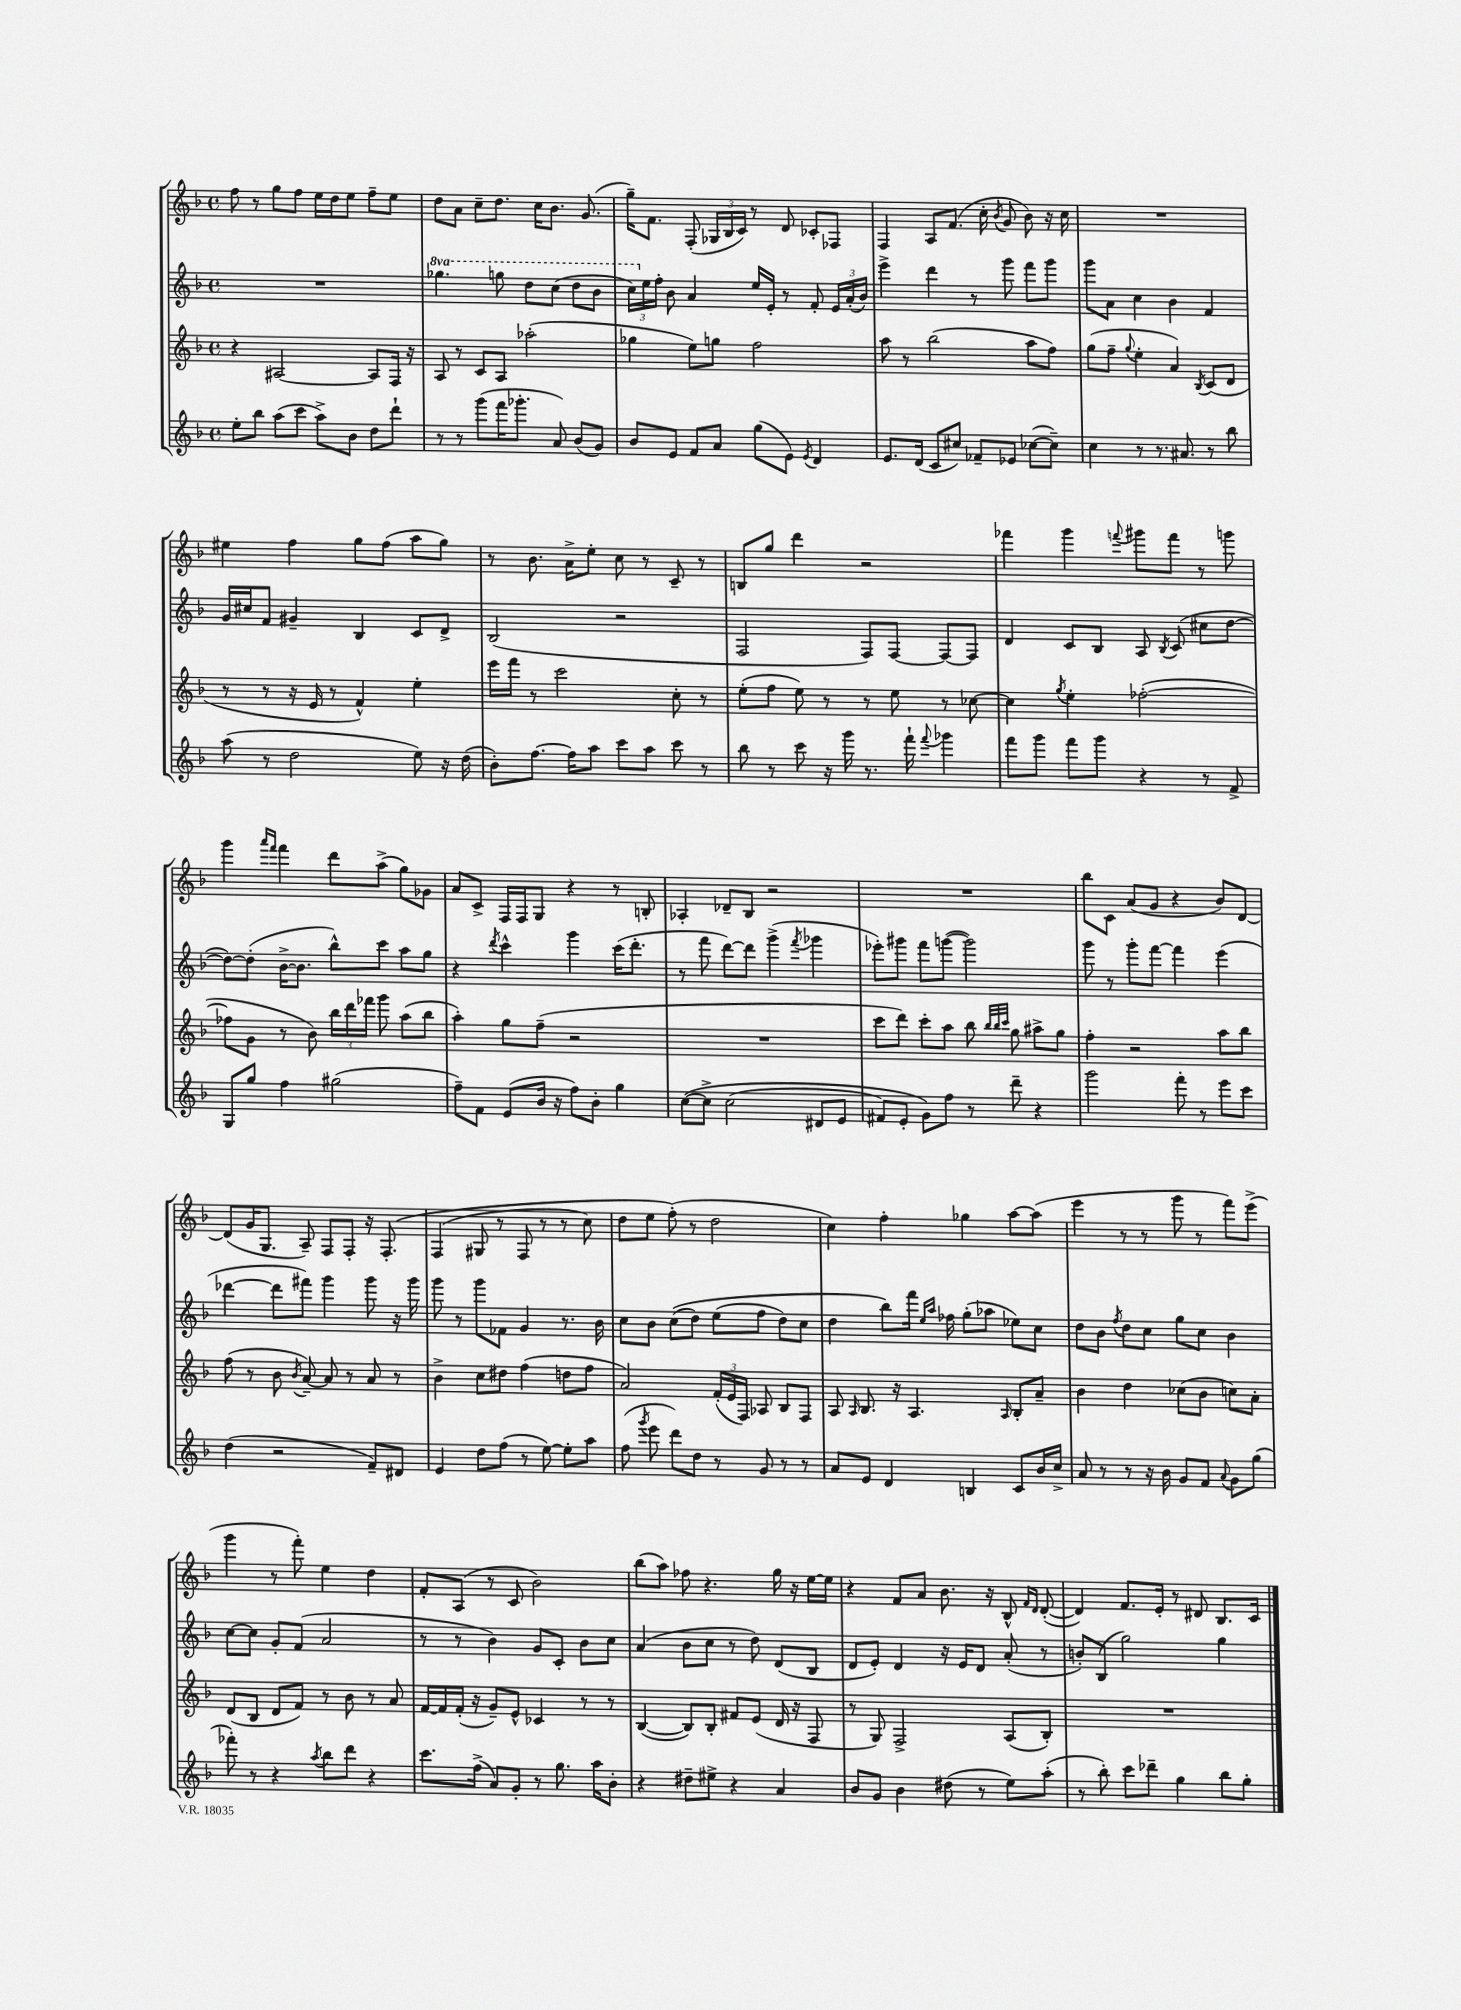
<<
\new StaffGroup <<
\new Staff = "s0" {
    \clef treble \key f \major \defaultTimeSignature \time 4/4
    \autoBeamOff f''8 r8 g''8[ f''8] e''16[ d''16 e''8] f''8[-- e''8] |
    d''8[ a'8] c''8[-- d''8.] c''16[ bes'8.] g'8.( |
    g''16[--) f'8.] f8-.( \tuplet 3/2 { ges16[ bes16 c'16]) } r8 d'8 ces'8[-. fes8] |
    f4 a8[ f'8.]( c''16-. \acciaccatura { bes'8 } g'8 bes'8) r16 c''16 |
    R1 |
    eis''4 f''4 g''8[ f''8]( a''8[ g''8]) |
    r8 bes'8. a'16[-> e''8]-. c''8 r8 c'8-- r8 |
    b8[ g''8] d'''4 r2 |
    fes'''4 g'''4 \appoggiatura { f'''8 } gis'''8[ f'''8] r8 g'''8 |
    g'''4 \grace { a'''16[ f'''16] } f'''4 d'''8[ a''8]->( g''8[) ges'8] |
    a'8[ c'8]-> f16[ f16 g8] r4 r8 b8-. |
    aes4-. des'8[-- bes8] r2 |
    R1 |
    bes''8[ c'8] a'8[( g'8] r4 bes'8[) d'8]~ |
    d'8[( g'16 g8.] a8--) f8[ f8]-. r16 f8.-.\( |
    f4( gis8 r8 f8 r8 r8 c''8) |
    d''8[ e''8] f''8-.(\) r8 d''2 |
    c''4) f''4-. ges''4 a''8[~ a''8]( |
    e'''4 r8 r8 g'''8 r8 f'''8[) e'''8]->( |
    g'''4 r8 f'''8-.) e''4 d''4 |
    f'8[-. a8]( r8 c'8 bes'2) |
    bes''8[( a''8]) fes''8 r4. g''16 r16 e''16[~ e''16] |
    r4 f'8[ a'8] bes'8. r16 bes8-^ \grace { f'16[ d'16] } d'8~-.( |
    d'4) f'8.[ e'16]-. r8 dis'8 bes8.[ c'16] \bar "|." |
}
\new Staff = "s1" {
    \clef treble \key f \major \defaultTimeSignature \time 4/4 \set Staff.ottavationMarkups = #ottavation-simple-ordinals
    \autoBeamOff R1 |
    \ottava #1 ges'''4. g'''8 d'''8[ c'''8]( d'''8[ bes''8] |
    \tuplet 3/2 { c'''16[) \ottava #0 e''16 f''16]-. } bes'8 a'4 e''16[ e'16]-. r8 f'8-. \tuplet 3/2 { e'16[ a'16-.( bes'16]) } |
    e'''4-> d'''4 r8 g'''8 f'''8[ g'''8] |
    g'''8[ a'8] c''4 bes'4 f'4 |
    g'16[ cis''16 f'8] gis'4-- bes4 c'8[ d'8]-> |
    bes2( r2 |
    f2 f8[) f8]~ f8[~ f8] |
    d'4 c'8[ bes8] a8 \acciaccatura { bes8 } c'8( cis''8[ d''8]~ |
    d''8[~) d''8]-.( bes'16[~-> bes'8.] bes''8[-^) c'''8] a''8[ g''8] |
    r4 \acciaccatura { d'''8 } c'''4-^ g'''4 c'''16[( d'''8.]-. |
    r8 f'''8 d'''8[~) d'''8] g'''4->( \acciaccatura { f'''8 } ges'''4 |
    ees'''8[-.) gis'''8] f'''8[ g'''8]~( g'''2) |
    g'''8 r8 g'''8[-. f'''8]~ f'''4 e'''4( |
    des'''4~ des'''8[ fis'''8]) g'''4 g'''8 r16 g'''16 |
    g'''8 r8 g'''8[ fes'8] g'4 r8. bes'16 |
    c''8[ bes'8] c''8[(\( d''8]) e''8[( f''8] d''8[) c''8] |
    d''4 bes''8[\) f'''16] \grace { e''16[ a''16] } fes''16 g''8[-.( aes''8] ees''8[) c''8] |
    d''8[ bes'8] \acciaccatura { f''8 } d''8[ c''8] g''8[ c''8] bes'4 |
    c''8[~ c''8] g'8[-. f'8]( a'2 |
    r8 r8 bes'4) g'8[ c'8]-. bes'8[ c''8] |
    a'4( bes'8[ c''8] r8 d''8) d'8[( bes8] |
    d'8[ e'8]-.) d'4 r16 e'16[ d'8] a'8-.( r8 |
    b'8[-.) bes8]( g''2) g''4 \bar "|." |
}
\new Staff = "s2" {
    \clef treble \key f \major \defaultTimeSignature \time 4/4
    \autoBeamOff r4 ais2~ ais8[ f16] r16 |
    a8 r8 c'8[ a8] aes''2-.( |
    ges''4 e''8[) g''8] f''2 |
    a''8 r8 bes''2( a''8[ f''8]) |
    g''8[( f''8]-- \appoggiatura { g''8 } e''4-. a'4) \acciaccatura { bes8 } c'8[( d'8] |
    r8 r8 r16 e'16 r8 f'4-^) e''4-. |
    e'''16[ f'''16] r8 c'''2 c''8-. r8 |
    e''8[-.( f''8] e''8) r8 r8 e''8 r8 ces''8~ |
    ces''4 \acciaccatura { g''8 } e''4-. fes''2~-.( |
    fes''8[ g'8] r8 bes'8) \tuplet 3/2 { bes''16[ d'''16 fes'''16] } g'''8 a''8[( bes''8] |
    a''4-.) g''8[ f''8]--( r2 |
    R1 |
    c'''8[ d'''8]) c'''8[-. a''8] bes''8 \grace { bes''32[ bes''32 c'''32] } g''8 ais''8[-> g''8] |
    f''4-. r2 a''8[ bes''8] |
    f''8( r8 bes'8 \acciaccatura { bes'8 } a'8~--) a'8 r8 a'8 r8 |
    bes'4-> c''8[ dis''8] f''4( d''8[ f''8] |
    a'2) \tuplet 3/2 { f'16[-.( e'16 f16]) } aes8 bes8[ f8] |
    a8 \grace { a16 } bes8. r16 a4. \grace { a16 } bes8[-. a'8]-- |
    bes'4 d''4 ces''8[( bes'8] c''8[) a'8]-. |
    d'8[( bes8] d'8[ f'8]) r8 bes'8 r8 a'8 |
    f'16[~ f'16 f'16]-.( r16 g'8[--) e'8]-^ ces'4 r8 r8 |
    bes4~( bes8[) bes8]-. fis'8[ e'8]( d'16 r16 f8 |
    r8 g8) f2-> a8[( bes8]-.) |
    R1 \bar "|." |
}
\new Staff = "s3" {
    \clef treble \key f \major \defaultTimeSignature \time 4/4
    \autoBeamOff e''8[-. bes''8] a''8[( c'''8] a''8[->) bes'8] d''8[ d'''8]-! |
    r8 r8 g'''8[( f'''16 ges'''8.]-. a'8) bes'8[( g'8]) |
    bes'8[ e'8] f'8[ a'8] g''8[( e'8]) \acciaccatura { e'8 } d'4 |
    e'8.[ d'16]( c'8[ cis''8]) fes'8[-- ees'8] ces''8[~( ces''8]--) |
    c''4 r8 r8. ais'8. r8 bes''8 |
    a''8( r8 d''2 e''8) r16 d''16( |
    bes'8[-.) f''8.]~ f''16[ a''8] c'''8[ a''8] c'''8 r8 |
    bes''8 r8 c'''8 r16 g'''16 r8. f'''16-! \appoggiatura { f'''8 } ges'''4 |
    f'''8[ g'''8] f'''8[ g'''8] r4 r8 f'8-> |
    g8[ g''8] f''4 gis''2( |
    f''8[--) f'8] e'8[( bes'16] r16 f''8[) bes'8]-. g''4 |
    c''8[~\( c''8]-> c''2( dis'8[ e'8] |
    fis'8[) e'8]-. g'8[\) f''8] r8 d'''8-- r4 |
    g'''2 f'''8-. r8 e'''8[ c'''8] |
    d''4( r2 f'8[--) dis'8] |
    e'4 d''8[ f''8]( r8 e''8~) e''8[-. a''8] |
    f''8( \acciaccatura { g'''8 } e'''8 d'''8[) d''8] r8 g'8 r8 r8 |
    a'8[ e'8] d'4 b4 c'8[ bes'16 c''16]-> |
    a'8 r8 r8 r16 bes'16 g'8[ f'8] \appoggiatura { a'8 } g'8[ g''8]( |
    fes'''8-.) r8 r4 \acciaccatura { a''8 } bes''8[ d'''8] r4 |
    c'''8.[ f''16]->( a'8[) g'8]-. r8 g''8. a''16[ bes'8]-. |
    r4 dis''8[-- eis''8]-> r4 a'4 |
    bes'8[ g'8] bes'4 dis''8( r8 e''8[) a''8]-.( |
    r8 bes''8-.) c'''8[ des'''8]-- g''4 bes''8[ g''8]-. \bar "|." |
}
>>
>>
\layout { \context { \Score \remove "Bar_number_engraver" } }
